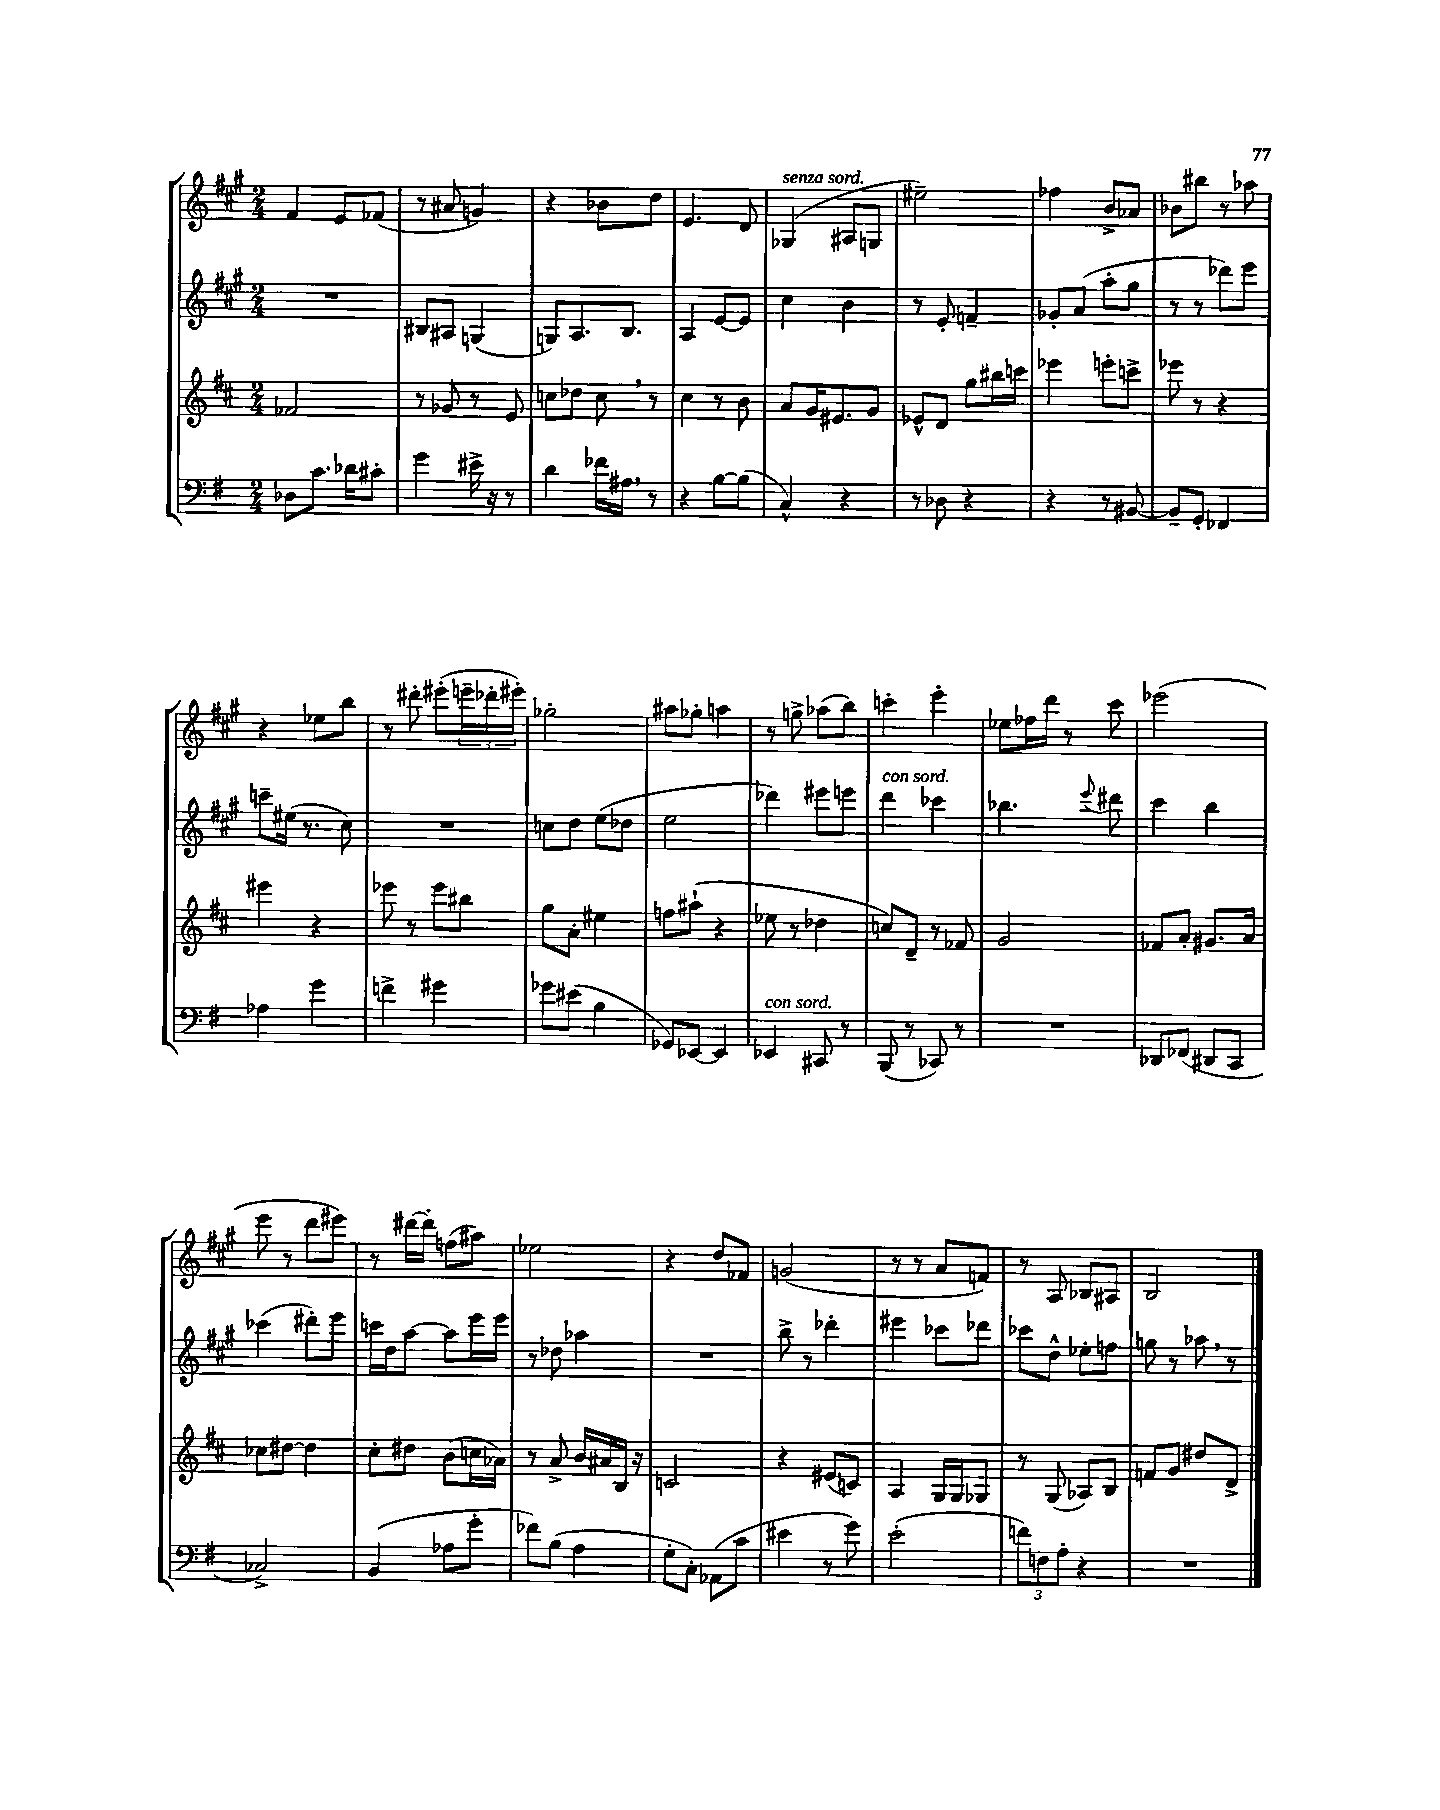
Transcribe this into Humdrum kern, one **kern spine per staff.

**kern	**kern	**kern	**kern
*part4	*part3	*part2	*part1
*staff4	*staff3	*staff2	*staff1
*clefF4	*clefG2	*clefG2	*clefG2
*k[f#]	*k[f#c#]	*k[f#c#g#]	*k[f#c#g#]
*M2/4	*M2/4	*M2/4	*M2/4
=16	=16	=16	=16
8D-X\L	2f-X/	2r	4f#/
8.c\J	.	.	.
.	.	.	8e/L
16d-X\KL	.	.	.
8c#X'\J	.	.	(8f-X/J
=17	=17	=17	=17
4g\	8r	8B#X/L	8r
.	8g-X/	8A#X/J	8a#X/
16e#X^\	8r	(4Gn/	4gn/)
16r	.	.	.
8r	8e/	.	.
=18	=18	=18	=18
4d\	8ccn\L	8Gn/L)	4r
.	8dd-X\J	8.A/	.
16f-X\LL	8cc,\	.	8b-X\L
16A#X,\JJ	.	8.B/J	.
8r	8r	.	8dd\J
=19	=19	=19	=19
4r	4cc#\	4A/	4.e/
[8B\L	8r	[8e/L	.
(8B\J]	8b\	8e/J]	8d/
=20	=20	=20	=20
!	!	!	!LO:TX:a:i:t=senza sord.
4C^^/)	8a/L	4cc#\	(4G-X/
.	16g/K	.	.
.	8.e#X/	.	.
4r	.	4b\	8A#X/L
.	8g/J	.	8Gn/J
=21	=21	=21	=21
8r	8e-X^^/L	8r	2ee#X~\)
8D-X\	8d/J	8e'/	.
4r	8gg\L	4fn~/	.
.	16bb#X\L	.	.
.	16cccn\JJ	.	.
=22	=22	=22	=22
4r	4eee-X\	8g-X'/L	4ff-X\
.	.	(8a/J	.
8r	8eeen'\L	8aa'\L	8b^/L
[8BB#X/	8cccn^\J	8gg#\J	8a-X/J
=23	=23	=23	=23
8BB#~/L]	8eee-X\	8r	8b-X\L
8GG'/J	8r	8r	8bb#X\J
4FF-X/	4r	8ddd-X\L)	8r
.	.	8eee\J	8aa-X\
!!LO:LB:g=z
=24	=24	=24	=24
4A-X\	4eee#X\	8cccn~\L	4r
.	.	(16ee#X\Jk	.
.	.	8.r	.
4g\	4r	.	8ee-X\L
.	.	8cc#\)	8bb\J
=25	=25	=25	=25
4fn^\	8eee-X\	2r	8r
.	8r	.	8ddd#X'\
4g#X\	8eee-\L	.	(8eee#X'\L
.	8bb#X\J	.	24eeen~\L
.	.	.	24ddd-X'\
.	.	.	24eee#X'\JJ)
=26	=26	=26	=26
8g-X\L	8gg\L	8ccn\L	2gg-X'\
(8e#X\J	8a'\J	8dd\J	.
4B\	4ee#X\	(8ee\L	.
.	.	8dd-X\J	.
=27	=27	=27	=27
8GG-X/L)	8ffn\L	2ee\	8aa#X\L
[8EE-X/J	(8aa#X`\J	.	8gg-X'\J
4EE-/]	4r	.	4aan\
=28	=28	=28	=28
!LO:TX:a:i:t=con sord.	!	!	!
4EE-X/	8ee-X\	4ddd-X\)	8r
.	8r	.	8ggn^\
8CC#X/	4dd-X\	8eee#X\L	(8aa-X\L
8r	.	8eeen\J	8bb\J)
=29	=29	=29	=29
!	!	!LO:TX:a:i:t=con sord.	!
(8BBB/	8ccn/L)	4ddd\	4cccn'\
8r	8d~/J	.	.
8CC-X/)	8r	4ccc-X\	4eee'\
8r	8f-X/	.	.
=30	=30	=30	=30
2r	2g/	4.bb-X\	8ee-X\L
.	.	.	16ff-X\L
.	.	.	16ddd\JJ
.	.	.	8r
.	.	8qqeee/	.
.	.	8ddd#X\	8ccc#\
=31	=31	=31	=31
8DD-X/L	8f-X/L	4ccc#\	(2eee-X\
(8FF-X/J	8a'/J	.	.
8DD#X/L	8.g#X/L	4bb\	.
8CC/J	.	.	.
.	16a/Jk	.	.
!!LO:LB:g=z
=32	=32	=32	=32
2C-X^/)	8cc-X\L	(4ccc-X\	8eee\
.	[8dd#X\J	.	8r
.	4dd#\]	8ddd#X'\L)	8ddd\L
.	.	8eee\J	8eee#X\J)
=33	=33	=33	=33
(4BB/	8cc#'\L	16cccn\LL	8r
.	.	16dd\J	.
.	8dd#X\J	[8aa\J	[16ddd#X\LL
.	.	.	16ddd#'\JJ]
8A-X\L	(8b\L	8aa\L]	(8ffn\L
8g'\J	16ccn\L	16eee\L	8aa#X\J)
.	16a-X\JJ)	16eee\JJ	.
=34	=34	=34	=34
8f-X\L)	8r	8r	2ee-X\
(8B\J	8a^/	8dd-X\	.
4A\	16b/LL	4aa-X\	.
.	16a#X/	.	.
.	16B/JJ	.	.
.	16r	.	.
=35	=35	=35	=35
8G'\L	2cn/	2r	4r
8C'\J)	.	.	.
(8AA-X\L	.	.	8dd/L
8c\J	.	.	8f-X/J
=36	=36	=36	=36
4e#X\	4r	8bb^\	(2gn/
.	.	8r	.
8r	(8e#X/L	4ddd-X'\	.
8g\)	8cn/J)	.	.
=37	=37	=37	=37
(2e'\	4A/	4eee#X\	8r
.	.	.	8r
.	16G/LL	8ccc-X\L	8a/L
.	16G/J	.	.
.	8G-X/J	8ddd-X\J	8fn/J)
=38	=38	=38	=38
12fn\L)	8r	8ccc-X\L	8r
12Fn\	.	.	.
.	(8G/	8dd^^\J	8A/
12A'\J	.	.	.
4r	8A-X/L)	8ee-X'\L	8B-X/L
.	8B/J	8ffn\J	8A#X/J
=39	=39	=39	=39
2r	8fn/L	8ggn\	2B/
.	8g/J	8r	.
.	8dd#X/L	8aa-X,\	.
.	8d^/J	8r	.
==	==	==	==
*-	*-	*-	*-
